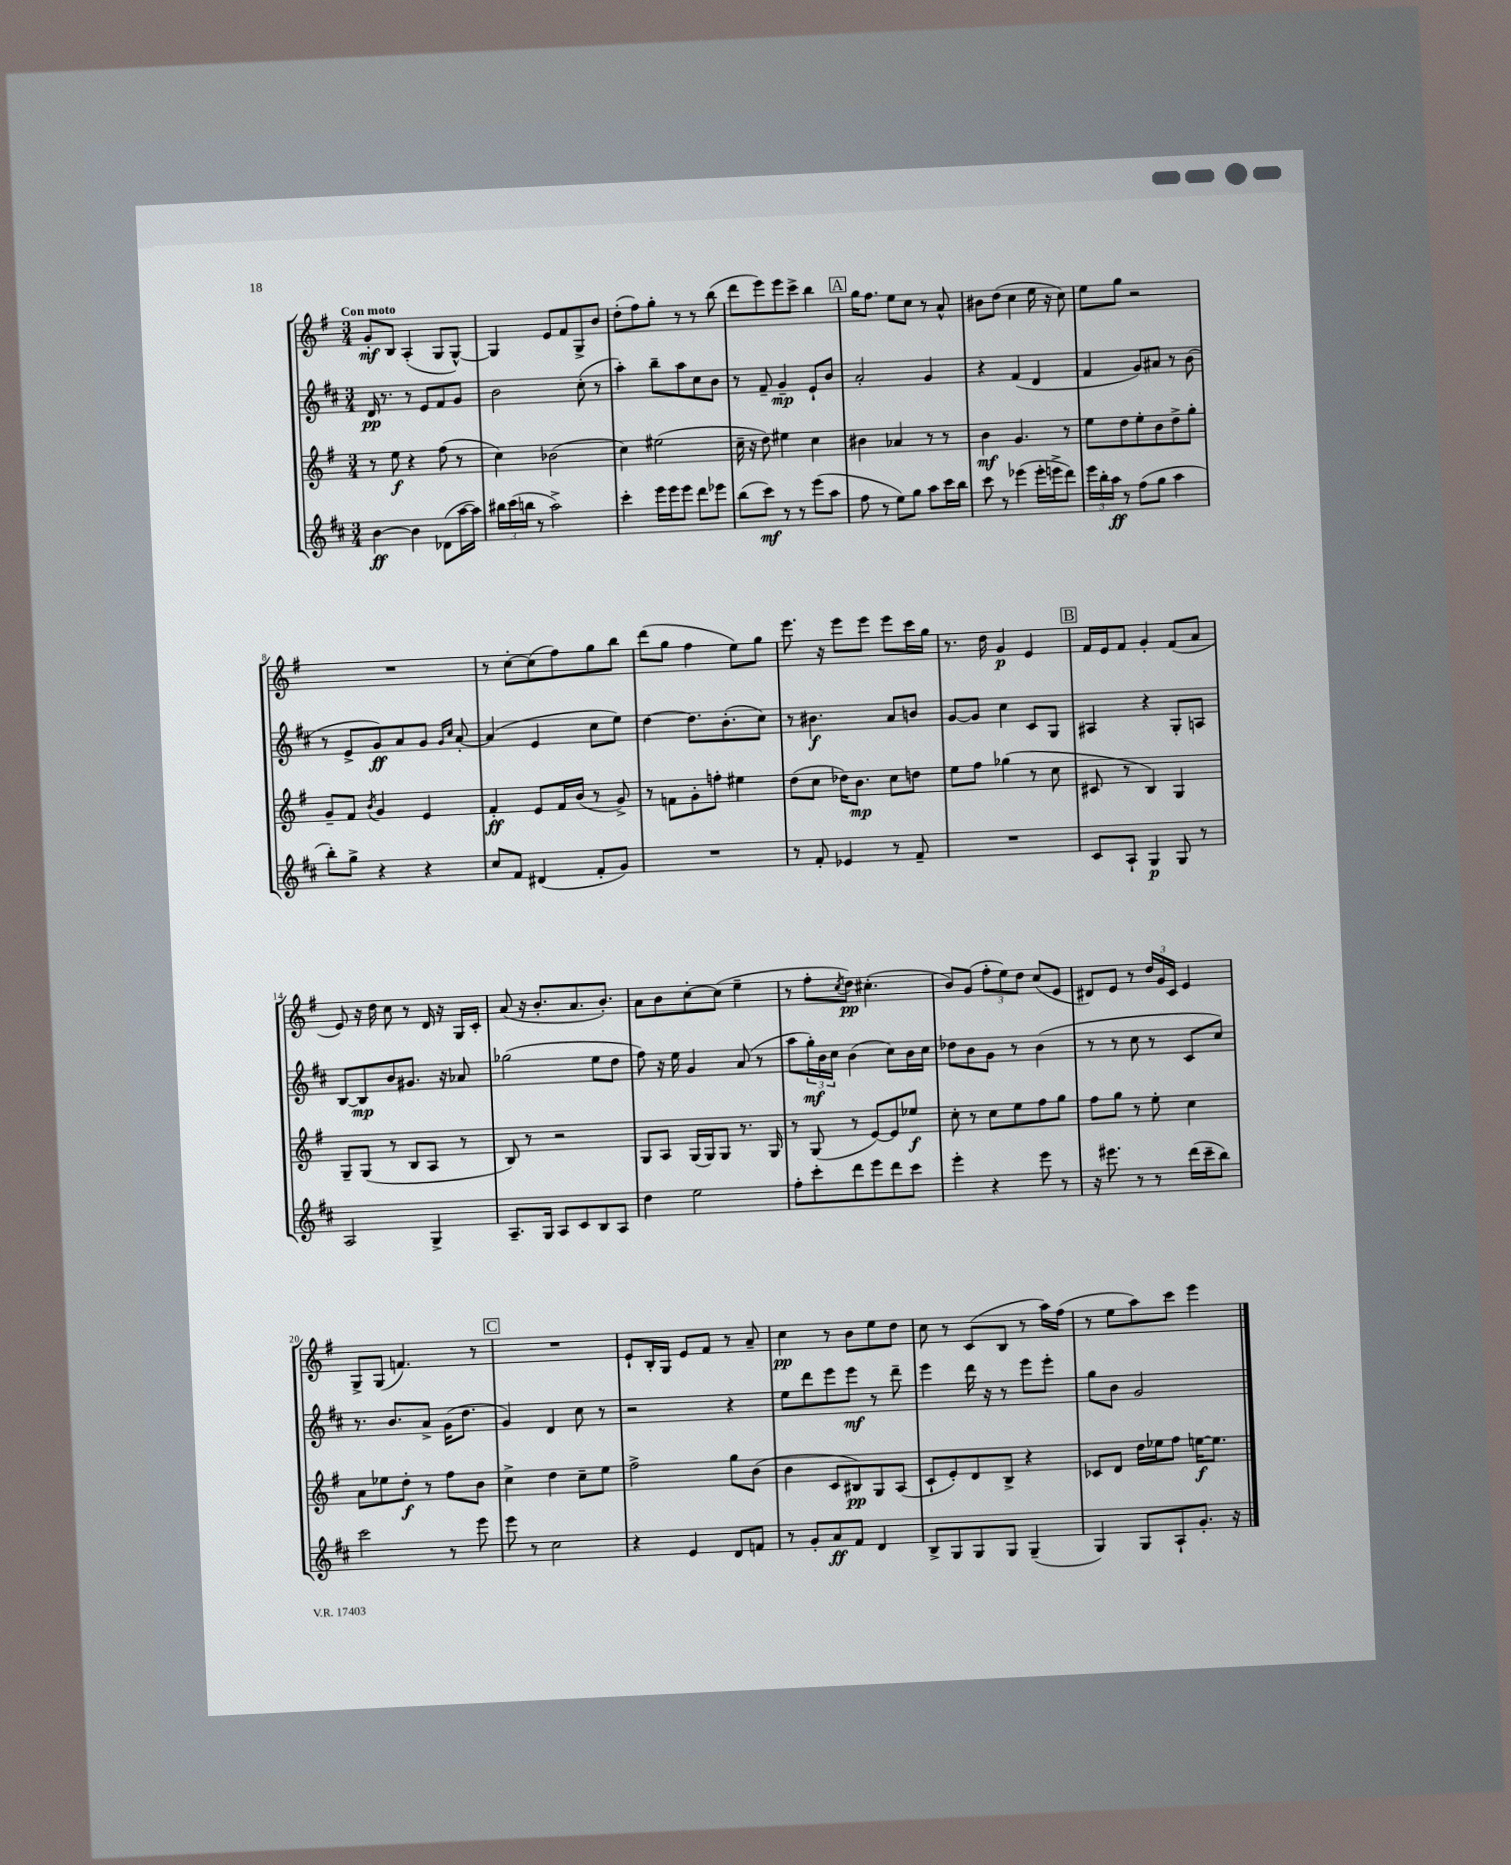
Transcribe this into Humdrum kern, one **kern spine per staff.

**kern	**dynam	**kern	**dynam	**kern	**dynam	**kern	**dynam
*part4	*part4	*part3	*part3	*part2	*part2	*part1	*part1
*staff4	*staff4	*staff3	*staff3	*staff2	*staff2	*staff1	*staff1
*clefG2	*	*clefG2	*	*clefG2	*	*clefG2	*
*k[f#c#]	*	*k[f#]	*	*k[f#c#]	*	*k[f#]	*
*M3/4	*	*M3/4	*	*M3/4	*	*M3/4	*
=1	=1	=1	=1	=1	=1	=1	=1
!	!	!	!	!	!	!LO:TX:a:B:t=Con moto	!
[4b\	ff	8r	.	16d/	pp	8g'/L	mf
.	.	.	.	8.r	.	.	.
.	.	8ee\	f	.	.	8B/J	.
4b\]	.	4r	.	8r	.	(4A'/	.
.	.	.	.	8e/L	.	.	.
(8d-X\L	.	(8ff#\	.	8f#/	.	8G/L	.
[16aa\L	.	8r	.	8g/J	.	[8G^^/J)	.
16aa\JJ])	.	.	.	.	.	.	.
=2	=2	=2	=2	=2	=2	=2	=2
24bb#X\LL	.	4cc\)	.	2b\	.	4G/]	.
(24ccc#\	.	.	.	.	.	.	.
24bbn\JJ	.	.	.	.	.	.	.
8r	.	.	.	.	.	.	.
2aa^\)	.	(2b-X\	.	.	.	8e/L	.
.	.	.	.	.	.	8f#/	.
.	.	.	.	(8cc#'\	.	8G^/	.
.	.	.	.	8r	.	8b/J	.
=3	=3	=3	=3	=3	=3	=3	=3
4ccc#'\	.	4cc\)	.	4aa'\)	.	(8dd'\L	.
.	.	.	.	.	.	8ff#\)	.
16eee\LL	.	(2ee#X\	.	8bb~\L	.	8gg'\J	.
16eee\J	.	.	.	.	.	.	.
8eee\J	.	.	.	8aa\	.	8r	.
8ddd\L	.	.	.	8cc#\	.	8r	.
8eee-X\J	.	.	.	8b\J	.	(8bb\	.
=4	=4	=4	=4	=4	=4	=4	=4
(8bb\L	.	16cc~\	.	8r	.	8ddd\L	.
.	.	16r	.	.	.	.	.
8ccc#\J)	mf	8dd\)	.	8f#~/	.	8eee\)	.
8r	.	4ee#X\	.	4g~/	mp	8eee\	.
8r	.	.	.	.	.	8ccc^\J	.
(8eee\L	.	4cc\	.	8e`/L	.	4bb\	.
8aa\J	.	.	.	8b/J	.	.	.
!!LO:REH:place=s1:t=A
=5	=5	=5	=5	=5	=5	=5	=5
8ff#\	.	4b#X\	.	2a'/	.	16gg\KL	.
.	.	.	.	.	.	8.ff#\J	.
8r	.	.	.	.	.	.	.
8ee\L)	.	4a-X/	.	.	.	8ee\L	.
8gg\J	.	.	.	.	.	8cc\J	.
8aa\L	.	8r	.	4g/	.	8r	.
16ccc#\L	.	8r	.	.	.	8a^^/	.
16bb\JJ	.	.	.	.	.	.	.
=6	=6	=6	=6	=6	=6	=6	=6
8ccc#\	.	4b\	mf	4r	.	8b#X\L	.
8r	.	.	.	.	.	(8dd\J	.
(4eee-X\	.	4.g/	.	(4f#/	.	4cc\	.
16eee-'\LL	.	.	.	4d/	.	16ee\	.
16eeen^\J	.	.	.	.	.	16r	.
8ddd\J)	.	8r	.	.	.	8cc\)	.
=7	=7	=7	=7	=7	=7	=7	=7
24eee\LL	.	8ee\L	.	4f#/	.	8ee\L	.
24bb'\	.	.	.	.	.	.	.
24aa\JJ	ff	.	.	.	.	.	.
8r	.	8dd\	.	.	.	8gg\J	.
(8ff#\L	.	8ee'\	.	8g/L)	.	2r	.
8gg\J	.	8b\	.	8a#X/J	.	.	.
4aa\	.	8dd^\	.	8r	.	.	.
.	.	8gg'\J	.	(8b\	.	.	.
!!LO:LB:g=z
=8	=8	=8	=8	=8	=8	=8	=8
8bb'\L)	.	8g~/L	.	8r	.	2.r	.
8gg^\J	.	8f#/J	.	8e^/L	.	.	.
.	.	8qb/	.	.	.	.	.
4r	.	4g/	.	8g/)	ff	.	.
.	.	.	.	8a/	.	.	.
4r	.	4e/	.	8g/J	.	.	.
.	.	.	.	16qqg/LL	.	.	.
.	.	.	.	16qqcc#/JJ	.	.	.
.	.	.	.	[8a'/	.	.	.
=9	=9	=9	=9	=9	=9	=9	=9
8cc#/L	.	4f#'/	ff	(4a/]	.	8r	.
8f#/J	.	.	.	.	.	[8cc'\L	.
(4d#X/	.	8e/L	.	4e/	.	(8cc\]	.
.	.	16f#/L	.	.	.	8ff#\)	.
.	.	(16b/JJ	.	.	.	.	.
8f#'/L	.	8r	.	8cc#\L	.	8gg\	.
8g/J)	.	8g^/)	.	8ee\J)	.	8bb\J	.
=10	=10	=10	=10	=10	=10	=10	=10
2.r	.	8r	.	[4dd\	.	(8ddd\L	.
.	.	8fn\L	.	.	.	8gg\J	.
.	.	8g'\	.	8.dd\L]	.	4ff#\	.
.	.	8ffn'\J	.	.	.	.	.
.	.	.	.	(8.b'\	.	.	.
.	.	4ee#X\	.	.	.	8ee\L)	.
.	.	.	.	8cc#\J)	.	8gg\J	.
=11	=11	=11	=11	=11	=11	=11	=11
8r	.	(8dd\L	.	8r	.	8.eee\	.
8f#'/	.	8cc\J	.	4.b#X\	f	.	.
.	.	.	.	.	.	16r	.
4e-X/	.	16dd-X\KL)	.	.	.	8eee\L	.
.	.	8.b\J	mp	.	.	.	.
.	.	.	.	.	.	8eee\J	.
8r	.	8cc\L	.	8a/L	.	8eee\L	.
8f#~/	.	8ddn\J	.	8bn/J	.	16ccc\L	.
.	.	.	.	.	.	16gg\JJ	.
=12	=12	=12	=12	=12	=12	=12	=12
2.r	.	8ee\L	.	[8g/L	.	8.r	.
.	.	8ff#\J	.	8g/J]	.	.	.
.	.	.	.	.	.	16dd\	.
.	.	(4gg-X\	.	4cc#\	.	4g/	p
.	.	8r	.	8c#/L	.	4e/	.
.	.	8cc\	.	8G/J	.	.	.
!!LO:REH:place=s1:t=B
=13	=13	=13	=13	=13	=13	=13	=13
8c#/L	.	8c#X/	.	4A#X/	.	16f#/LL	.
.	.	.	.	.	.	16e/J	.
8A`/J	.	8r	.	.	.	8f#/J	.
4G/	p	4B/)	.	4r	.	4g'/	.
8G/	.	4G/	.	8G'/L	.	(8f#/L	.
8r	.	.	.	8An/J	.	8a/J	.
!!LO:LB:g=z
=14	=14	=14	=14	=14	=14	=14	=14
2A/	.	8G~/L	.	[8B/L	.	8e/)	.
.	.	(8G/J	.	8B/]	mp	16r	.
.	.	.	.	.	.	16dd\	.
.	.	8r	.	8b/	.	8cc\	.
.	.	8B/L	.	8.g#X/J	.	8r	.
4G^/	.	8A/J	.	.	.	16d/	.
.	.	.	.	16r	.	16r	.
.	.	8r	.	8a-X/	.	16G/LL	.
.	.	.	.	.	.	16c'/JJ	.
=15	=15	=15	=15	=15	=15	=15	=15
8.A~/L	.	8B/)	.	(2gg-X\	.	(8a/	.
.	.	8r	.	.	.	16r	.
16G/Jk	.	.	.	.	.	8.b'/L	.
8A/L	.	2r	.	.	.	.	.
8c#/	.	.	.	.	.	8.a/	.
8B/	.	.	.	8ee\L	.	.	.
.	.	.	.	.	.	8.b'/J)	.
8A/J	.	.	.	8dd\J	.	.	.
=16	=16	=16	=16	=16	=16	=16	=16
4dd\	.	8G/L	.	8ff#\)	.	8a\L	.
.	.	8A/J	.	16r	.	8b\	.
.	.	.	.	16ee\	.	.	.
2ee\	.	(16G/LL	.	4g/	.	[8cc'\	.
.	.	16G/J)	.	.	.	.	.
.	.	8G/J	.	.	.	(8cc\J]	.
.	.	8.r	.	(8a/	.	4ee~\	.
.	.	.	.	8r	.	.	.
.	.	16G/	.	.	.	.	.
=17	=17	=17	=17	=17	=17	=17	=17
8ff#'\L	.	8r	.	8aa\L	.	8r	.
8ccc#'\	.	(8G/	.	24gg'\L)	mf	8ff#'\L	.
.	.	.	.	24b\	.	.	.
.	.	.	.	24cc#\JJ	.	.	.
.	.	.	.	.	.	8qcc/	.
8ddd\	.	8r	.	(4b\	.	8dd\J)	pp
8eee\	.	[8e/L)	.	.	.	(4.cc#X'\	.
8ddd\	.	8e/]	.	8cc#\L)	.	.	.
8ccc#\J	.	8ee-X/J	f	16b\L	.	.	.
.	.	.	.	16cc#\JJ	.	.	.
=18	=18	=18	=18	=18	=18	=18	=18
4eee'\	.	8cc'\	.	8dd-X\L	.	8b/L)	.
.	.	8r	.	8b\	.	(8g/J	.
4r	.	8cc\L	.	8g\J	.	12ff#'\L	.
.	.	.	.	.	.	12ee\)	.
.	.	8ee\	.	8r	.	.	.
.	.	.	.	.	.	12dd\J	.
8eee\	.	8ff#\	.	(4b\	.	(8cc/L	.
8r	.	8gg\J	.	.	.	8e/J	.
=19	=19	=19	=19	=19	=19	=19	=19
16r	.	8ff#\L	.	8r	.	8d#X/L)	.
8.eee#X\	.	.	.	.	.	.	.
.	.	8gg\J	.	8r	.	8e/J	.
8r	.	8r	.	8cc#\	.	8r	.
8r	.	8ee'\	.	8r	.	24dd/LL	.
.	.	.	.	.	.	24g/	.
.	.	.	.	.	.	24c/JJ	.
(16ddd\LL	.	4cc\	.	8c#/L	.	4e/	.
16ccc#~\J	.	.	.	.	.	.	.
8bb\J)	.	.	.	8cc#/J)	.	.	.
!!LO:LB:g=z
=20	=20	=20	=20	=20	=20	=20	=20
2ccc#\	.	8a\L	.	8.r	.	8G^/L	.
.	.	8ee-X\	.	.	.	(8G/J	.
.	.	.	.	8.b/L	.	.	.
.	.	8dd'\J	f	.	.	4.fn/)	.
.	.	8r	.	8a^/J	.	.	.
8r	.	8ff#\L	.	(16g\KL	.	.	.
.	.	.	.	8.dd\J	.	.	.
8eee\	.	8b\J	.	.	.	8r	.
!!LO:REH:place=s1:t=C
=21	=21	=21	=21	=21	=21	=21	=21
8eee\	.	4cc^\	.	4g/)	.	2.r	.
8r	.	.	.	.	.	.	.
2cc#\	.	4dd\	.	4d/	.	.	.
.	.	8cc~\L	.	8cc#\	.	.	.
.	.	8ee\J	.	8r	.	.	.
=22	=22	=22	=22	=22	=22	=22	=22
4r	.	2ff#^\	.	2r	.	8e`/L	.
.	.	.	.	.	.	16B'/L	.
.	.	.	.	.	.	16G/JJ	.
4e/	.	.	.	.	.	8e/L	.
.	.	.	.	.	.	8f#/J	.
8d/L	.	8gg\L	.	4r	.	8r	.
8fn/J	.	(8b\J	.	.	.	8a~/	.
=23	=23	=23	=23	=23	=23	=23	=23
8r	.	4b\	.	8ee\L	.	4cc\	pp
8g'/L	.	.	.	8ddd\	.	.	.
8a/	ff	8c/L	.	8eee\	.	8r	.
8f#/J	.	8B#X/)	pp	8eee\J	mf	8b\L	.
4d/	.	8G/	.	8r	.	8ee\	.
.	.	(8A/J	.	8ddd~\	.	8dd\J	.
=24	=24	=24	=24	=24	=24	=24	=24
8B^/L	.	8c`/L	.	4eee\	.	8cc\	.
8G/	.	8e'/)	.	.	.	8r	.
8G/	.	8d/	.	16ddd\	.	(8c/L	.
.	.	.	.	16r	.	.	.
8G/J	.	8B^/J	.	8r	.	8B/J	.
(4G~/	.	4r	.	8eee\L	.	8r	.
.	.	.	.	8eee'\J	.	16aa\LL)	.
.	.	.	.	.	.	(16ff#\JJ	.
=25	=25	=25	=25	=25	=25	=25	=25
4G/)	.	8c-X/L	.	8gg\L	.	8r	.
.	.	8d/J	.	8b\J	.	8ee\L	.
8G/L	.	16dd\LL	.	2g/	.	8aa\)	.
.	.	16ee-X\J	.	.	.	.	.
8A`/	.	8ff#\J	.	.	.	8ccc\J	.
8.g'/J	.	[16een\KL	f	.	.	4eee\	.
.	.	8.ee\J]	.	.	.	.	.
16r	.	.	.	.	.	.	.
==	==	==	==	==	==	==	==
*-	*-	*-	*-	*-	*-	*-	*-
